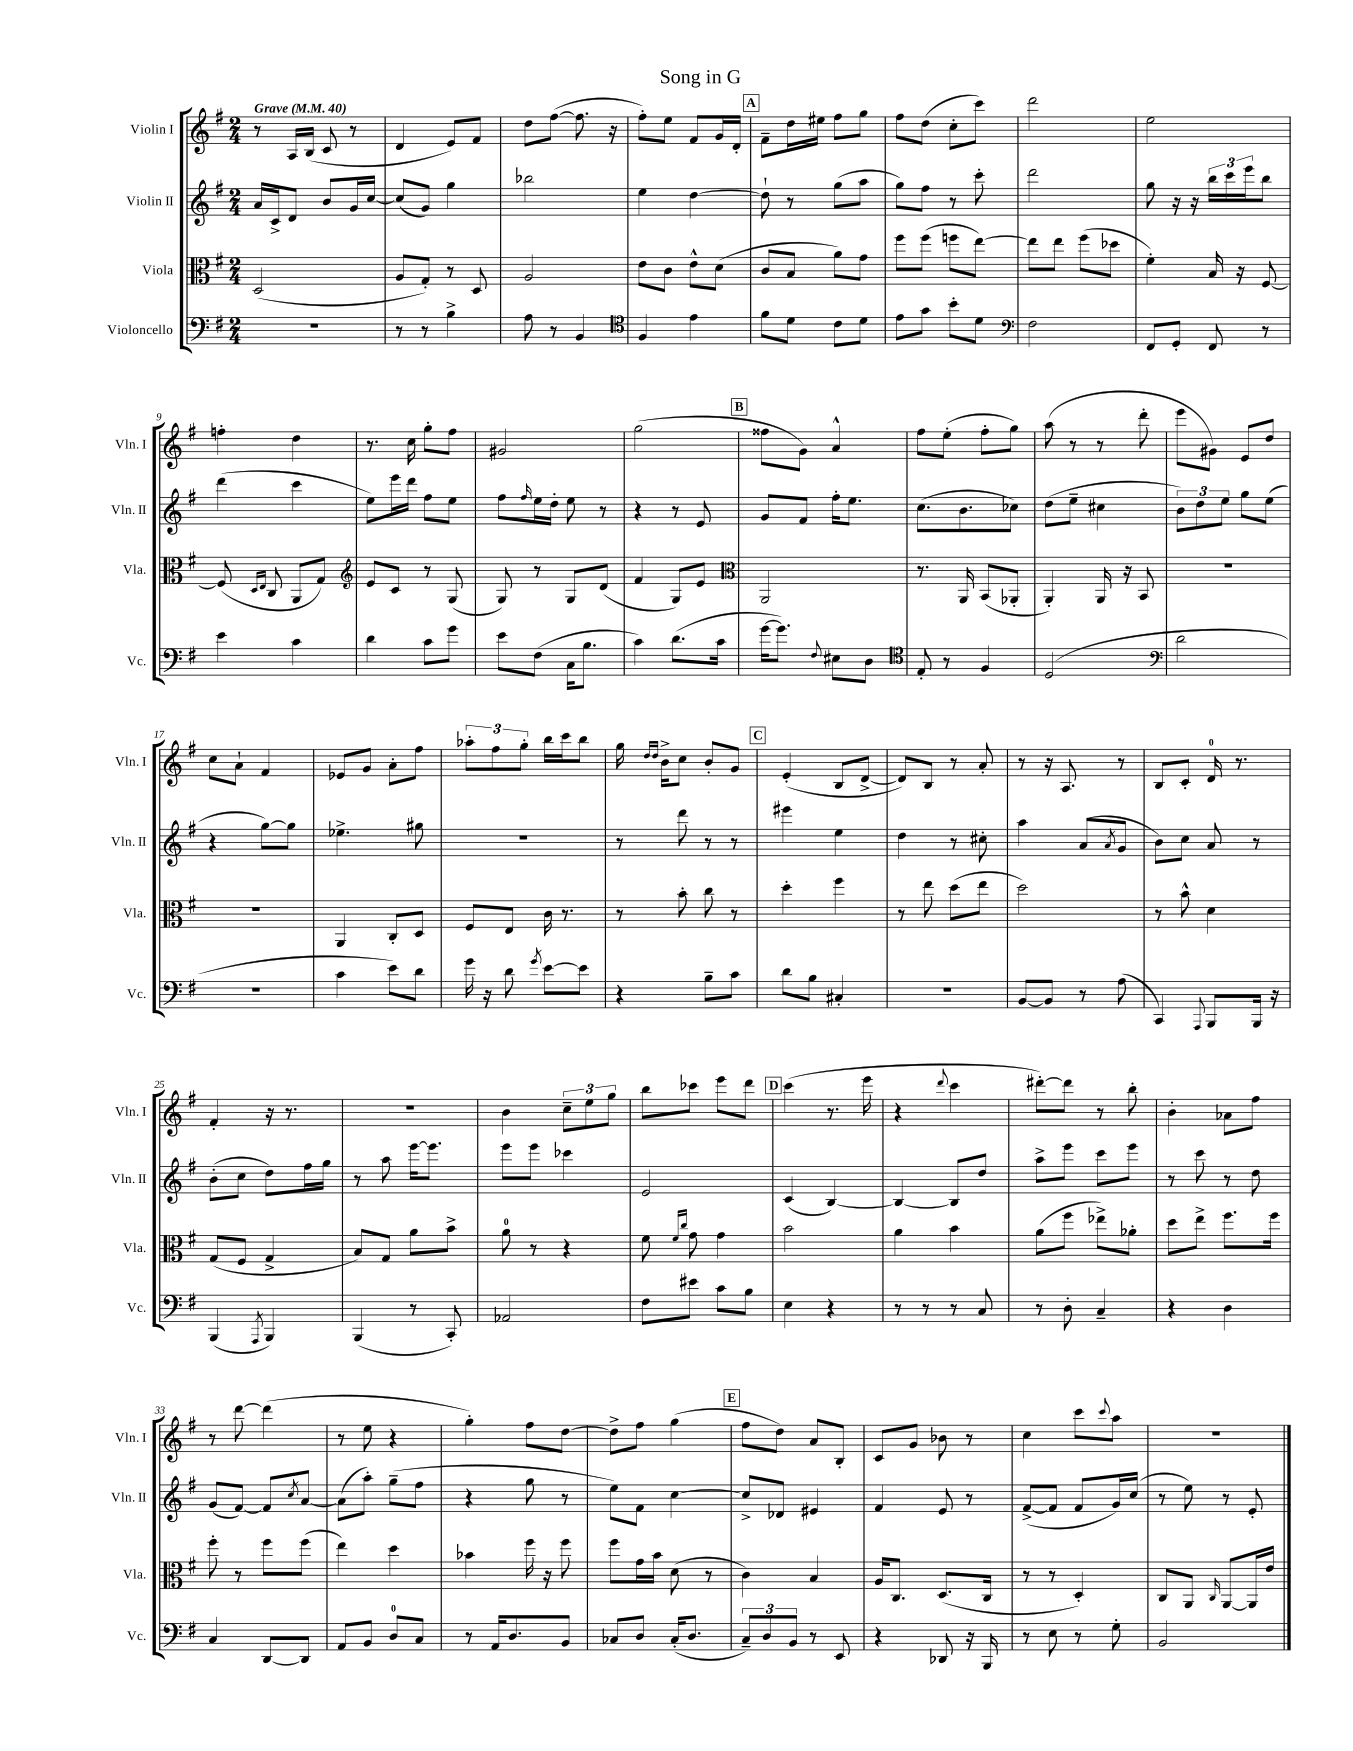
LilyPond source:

\header { title = "Song in G" }
<<
\new StaffGroup <<
\new Staff = "s0" \with { instrumentName = "Violin I" shortInstrumentName = "Vln. I" } {
    \clef treble \key g \major \numericTimeSignature \time 2/4 \tempo "Grave" 4 = 40
    r8 a16 b16( c'8 r8 |
    d'4 e'8) fis'8 |
    d''8 fis''8~( fis''8. r16 |
    fis''8-.) e''8 fis'8 g'16 d'16-. |
    \mark \markup { \box "A" } fis'8-- d''16 eis''16 fis''8 g''8 |
    fis''8 d''8( c''8-. c'''8) |
    d'''2 |
    e''2 |
    f''4-. d''4 |
    r8. c''16 g''8-. fis''8 |
    gis'2 |
    g''2( |
    \mark \markup { \box "B" } fisis''8 g'8) a'4-^ |
    fis''8 e''8-.( fis''8-. g''8) |
    a''8( r8 r8 d'''8-. |
    e'''8 gis'8) e'8 d''8 |
    c''8 a'8-! fis'4 |
    ees'8 g'8 a'8-. fis''8 |
    \tuplet 3/2 { aes''8-. fis''8 g''8-. } b''16 c'''16 b''8 |
    g''16 \grace { d''16 d''16 } b'16-> c''8 b'8-. g'8 |
    \mark \markup { \box "C" } e'4-.( b8 d'8~-> |
    d'8) b8 r8 a'8-. |
    r8 r16 a8. r8 |
    b8 c'8-. d'16-0 r8. |
    fis'4-. r16 r8. |
    R2 |
    b'4 \tuplet 3/2 { c''8-- e''8 g''8 } |
    b''8 ces'''8 e'''8 d'''8 |
    \mark \markup { \box "D" } c'''4( r8. e'''16 |
    r4 \appoggiatura { d'''8 } c'''4 |
    dis'''8~-.) dis'''8 r8 b''8-. |
    b'4-. aes'8 fis''8 |
    r8 d'''8~ d'''4( |
    r8 e''8 r4 |
    g''4-.) fis''8 d''8~ |
    d''8-> fis''8 g''4( |
    \mark \markup { \box "E" } fis''8 d''8) a'8 b8-. |
    c'8 g'8 bes'8 r8 |
    c''4 c'''8 \appoggiatura { c'''8 } a''8 |
    r2 \bar "|." |
}
\new Staff = "s1" \with { instrumentName = "Violin II" shortInstrumentName = "Vln. II" } {
    \clef treble \key g \major \numericTimeSignature \time 2/4
    a'16 c'16-> d'8 b'8 g'16 c''16~ |
    c''8( g'8) g''4 |
    bes''2 |
    e''4 d''4~ |
    \mark \markup { \box "A" } d''8-! r8 g''8( a''8 |
    g''8) fis''8 r8 c'''8-. |
    d'''2 |
    g''8 r16 r16 \tuplet 3/2 { b''16 c'''16 e'''16 } b''8 |
    d'''4( c'''4 |
    e''8) e'''16 d'''16 fis''8 e''8 |
    fis''8 \grace { fis''16 } e''16 d''16-. e''8 r8 |
    r4 r8 e'8 |
    \mark \markup { \box "B" } g'8 fis'8 fis''16-. e''8. |
    c''8.( b'8. ces''8) |
    d''8( e''8-- cis''4 |
    \tuplet 3/2 { b'8) d''8 e''8 } g''8 e''8( |
    r4 g''8~) g''8 |
    ees''4.-> gis''8 |
    R2 |
    r8 d'''8 r8 r8 |
    \mark \markup { \box "C" } eis'''4 e''4 |
    d''4 r8 cis''8-. |
    a''4 a'8( \acciaccatura { a'8 } g'8 |
    b'8) c''8 a'8 r8 |
    b'8-.( c''8 d''8) fis''16 g''16 |
    r8 a''8 e'''16~ e'''8. |
    e'''8 e'''8 ces'''4 |
    e'2 |
    \mark \markup { \box "D" } c'4( b4~) |
    b4~ b8 d''8 |
    a''8-> e'''8 c'''8 e'''8 |
    r8 c'''8 r8 d''8 |
    g'8( fis'8~) fis'8 \acciaccatura { c''8 } a'8~ |
    a'8( a''8-.) g''8--( fis''8 |
    r4 g''8 r8 |
    e''8) fis'8 c''4~ |
    \mark \markup { \box "E" } c''8-> des'8 eis'4 |
    fis'4 e'8 r8 |
    fis'8~->( fis'8 fis'8 g'16) c''16( |
    r8 e''8) r8 e'8-. \bar "|." |
}
\new Staff = "s2" \with { instrumentName = "Viola" shortInstrumentName = "Vla." } {
    \clef alto \key g \major \numericTimeSignature \time 2/4
    d2( |
    a8 g8-.) r8 d8 |
    a2 |
    e'8 c'8 e'8-^ d'8( |
    \mark \markup { \box "A" } c'8 b8 a'8) g'8 |
    fis''8 fis''8( f''8 e''8~) |
    e''8 e''8 fis''8( des''8 |
    fis'4-.) b16 r16 fis8~ |
    fis8( \grace { d16 e16 } c8 a,8 g8) |
    \clef treble e'8 c'8 r8 g8( |
    g8) r8 g8 d'8( |
    fis'4 g8) e'8 |
    \mark \markup { \box "B" } \clef alto a,2 |
    r8. a,16 b,8( aes,8-. |
    a,4-.) a,16 r16 b,8 |
    r2 |
    R2 |
    a,4 c8-. d8 |
    fis8 e8 c'16 r8. |
    r8 b'8-. c''8 r8 |
    \mark \markup { \box "C" } d''4-. fis''4 |
    r8 e''8 d''8( e''8 |
    d''2) |
    r8 b'8-^ d'4 |
    g8( fis8 g4-> |
    b8) g8 a'8 b'8-> |
    a'8-0 r8 r4 |
    fis'8 \grace { fis'16 c''16 } g'8 g'4 |
    \mark \markup { \box "D" } b'2 |
    a'4 b'4 |
    a'8( fis''8 ees''8->) aes'8-. |
    d''8 e''8-> fis''8. fis''16 |
    fis''8-. r8 fis''8 fis''8( |
    e''4) d''4 |
    bes'4 fis''16 r16 fis''8 |
    fis''8 g'16 b'16 d'8( r8 |
    \mark \markup { \box "E" } c'4) b4 |
    a16 c8. d8.( c16 |
    r8 r8 d4-.) |
    c8 a,8 \grace { c16 } a,8~ a,16 e'16 \bar "|." |
}
\new Staff = "s3" \with { instrumentName = "Violoncello" shortInstrumentName = "Vc." } {
    \clef bass \key g \major \numericTimeSignature \time 2/4
    R2 |
    r8 r8 b4-> |
    a8 r8 b,4 |
    \clef tenor fis4 e'4 |
    \mark \markup { \box "A" } fis'8 d'8 c'8 d'8 |
    e'8 g'8 b'8-. d'8 |
    \clef bass fis2 |
    fis,8 g,8-. fis,8 r8 |
    e'4 c'4 |
    d'4 c'8 g'8 |
    e'8 fis8( c16 b8. |
    c'4) d'8.( c'16 |
    \mark \markup { \box "B" } g'16~ g'8.) \appoggiatura { fis8 } eis8 d8 |
    \clef tenor e8-. r8 fis4 |
    d2( |
    \clef bass d'2 |
    r2 |
    c'4 e'8) d'8 |
    g'16 r16 d'8 \acciaccatura { g'8 } e'8~ e'8 |
    r4 b8-- c'8 |
    \mark \markup { \box "C" } d'8 b8 cis4-. |
    R2 |
    b,8~ b,8 r8 a8( |
    c,4) \appoggiatura { a,,8 } b,,8 b,,16 r16 |
    b,,4( \acciaccatura { a,,8 } b,,4) |
    b,,4( r8 c,8-.) |
    aes,2 |
    fis8 eis'8 c'8 b8 |
    \mark \markup { \box "D" } e4 r4 |
    r8 r8 r8 c8 |
    r8 d8-. c4-- |
    r4 d4 |
    c4 d,8~ d,8 |
    a,8 b,8 d8-0 c8 |
    r8 a,16 d8. b,8 |
    ces8 d8 ces16-.( d8. |
    \mark \markup { \box "E" } \tuplet 3/2 { c8--) d8 b,8 } r8 e,8 |
    r4 des,8 r16 b,,16 |
    r8 e8 r8 g8-. |
    b,2 \bar "|." |
}
>>
>>
